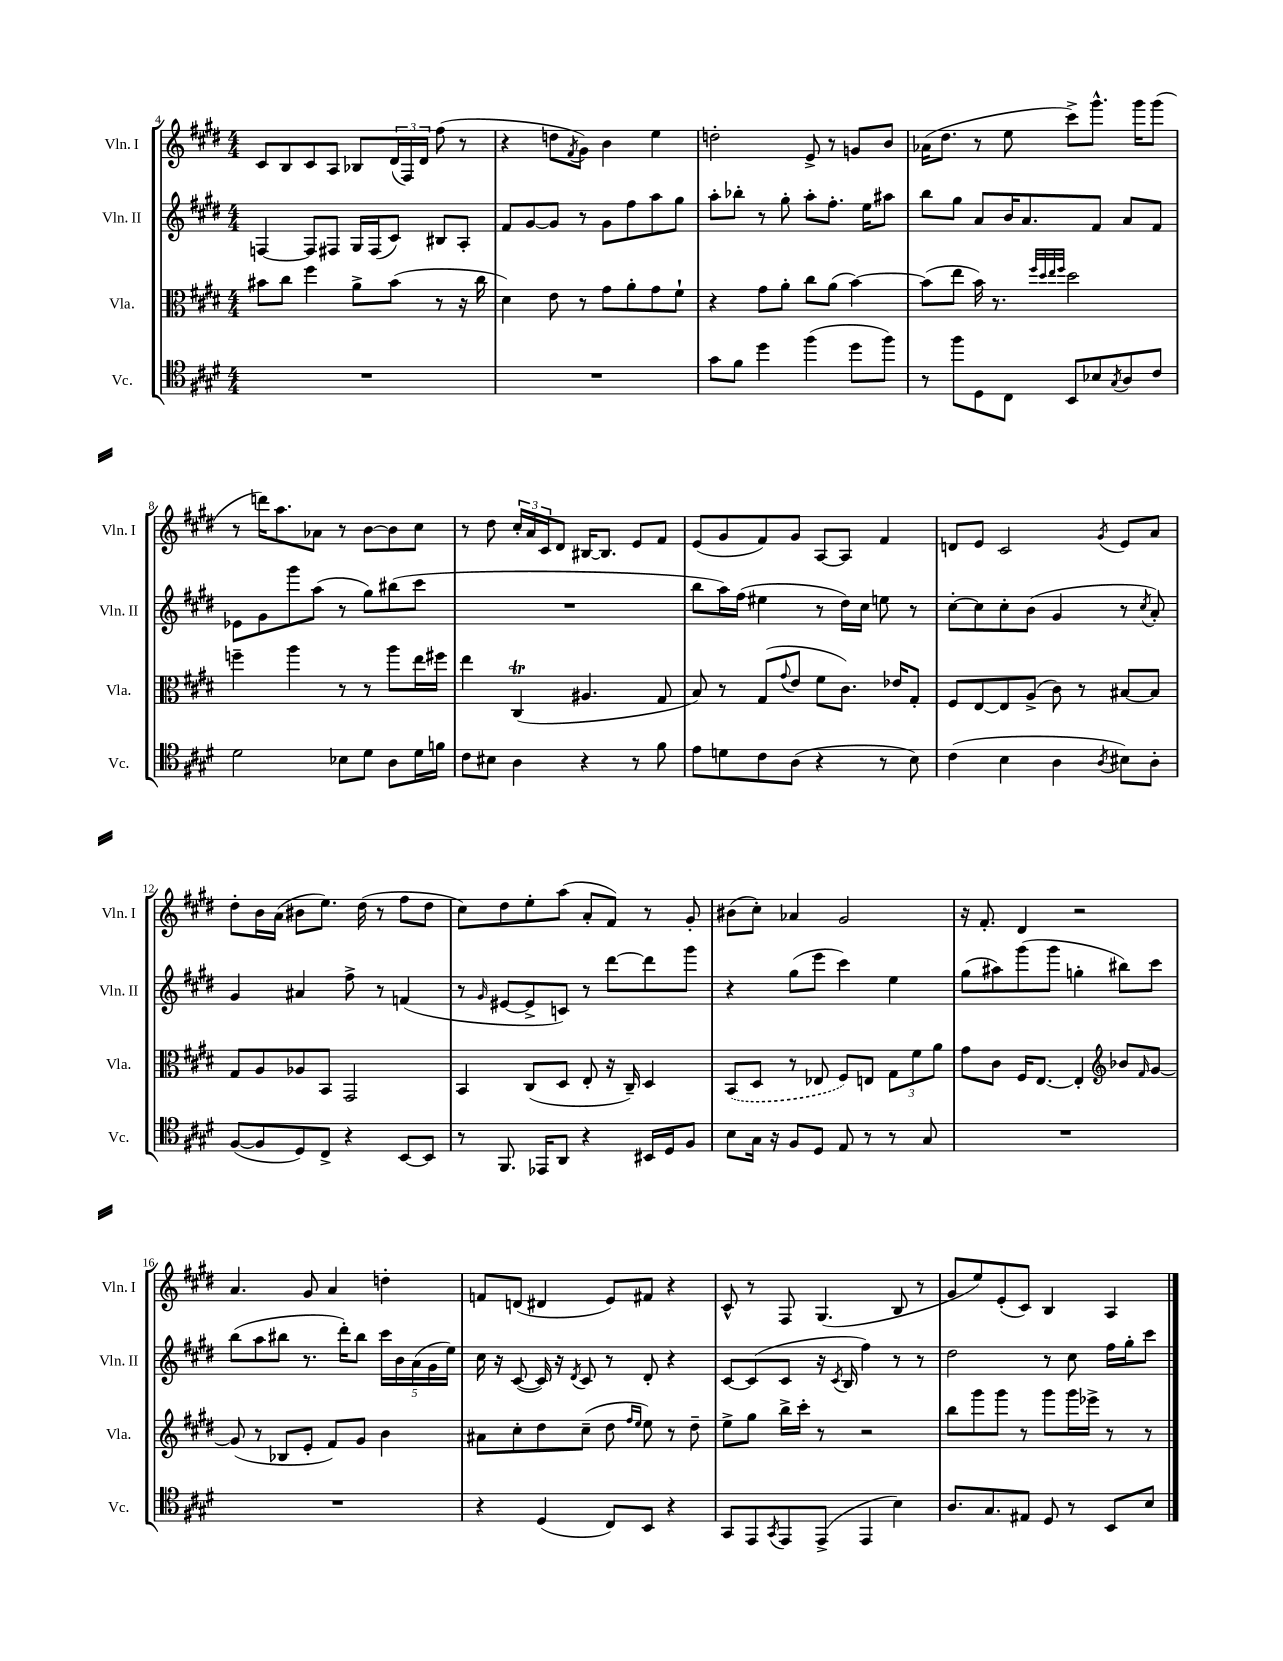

**kern	**kern	**kern	**kern
*part4	*part3	*part2	*part1
*staff4	*staff3	*staff2	*staff1
*I"Vc.	*I"Vla.	*I"Vln. II	*I"Vln. I
*I'Vc.	*I'Vla.	*I'Vln. II	*I'Vln. I
*clefC4	*clefC3	*clefG2	*clefG2
*k[f#c#g#d#]	*k[f#c#g#d#]	*k[f#c#g#d#]	*k[f#c#g#d#]
*M4/4	*M4/4	*M4/4	*M4/4
=4	=4	=4	=4
1r	8b#X\L	[4Fn/	8c#/L
.	8cc#\J	.	8B/
.	4ff#\	8F/L]	8c#/
.	.	8F#X/J	8A/J
.	8a^\L	16G#/LL	8B-X/L
.	.	(16F#/J	.
.	(8b#\J	8c#/J)	(24d#/L
.	.	.	24F#/)
.	.	.	24d#/JJ
.	8r	8B#X/L	(8ff#\
.	16r	8A'/J	8r
.	16cc#\	.	.
=5	=5	=5	=5
1r	4d#\)	8f#/L	4r
.	.	[8g#/	.
.	8e\	8g#/J]	8ddn\L
.	.	.	8qf#/
.	8r	8r	8g#\J)
.	8g#\L	8g#\L	4b\
.	8a'\	8ff#\	.
.	8g#\	8aa\	4ee\
.	8f#`\J	8gg#\J	.
=6	=6	=6	=6
8g#\L	4r	8aa'\L	2ddn'\
8f#\J	.	8bb-X'\J	.
4dd#\	8g#\L	8r	.
.	8a'\J	8gg#'\	.
(4ff#\	8cc#\L	8aa'\L	8e^/
.	(8a\J	8.ff#'\J	8r
8dd#\L	[4b\)	.	8gn/L
.	.	16ee\KL	.
8ff#\J)	.	8aa#X\J	8b/J
=7	=7	=7	=7
8r	(8b\L]	8bb\L	(16a-X\KL
.	.	.	8.dd#\J
8ff#\L	8ee\J	8gg#\J	.
8D#\	16b\)	8a/L	8r
.	8.r	.	.
8C#\J	.	16b/K	8ee\
.	.	8.a/	.
.	32qqff#/LLL	.	.
.	32qqdd#/	.	.
.	32qqee/	.	.
.	32qqff#/JJJ	.	.
8BB/L	2dd#\	.	8ccc#^\L)
8B-X/	.	8f#/J	8.ggg#^^\J
8qG#/	.	.	.
8A/	.	8a/L	.
.	.	.	16ggg#\KL
8c#/J	.	8f#/J	(8ggg#\J
!!LO:LB:g=z
=8	=8	=8	=8
2d#\	4ffn~\	8e-X\L	8r
.	.	8g#\	16dddn\KL)
.	.	.	8.aa\
.	4aa\	8ggg#\	.
.	.	(8aa\J	8a-X\J
8B-X\L	8r	8r	8r
8d#\J	8r	8gg#\L)	[8b\L
8A\L	8aa\L	(8bb#X\	8b\]
16d#\L	16ee\L	8ccc#\J	8cc#\J
16fn\JJ	16ff#X\JJ	.	.
=9	=9	=9	=9
8c#\L	4ee\	1r	8r
8B#X\J	.	.	8dd#\
4A\	(4C#T/	.	24cc#'/LL
.	.	.	24a/
.	.	.	24c#/J
.	.	.	8d#/J
4r	4.A#X/	.	[16B#X/KL
.	.	.	8.B#/J]
8r	.	.	8e/L
8f#\	8G#/	.	8f#/J
=10	=10	=10	=10
8e\L	8B/)	8bb\L	(8e/L
8dn\	8r	16aa\L)	8g#/
.	.	(16ff#\JJ	.
8c#\	(8G#/L	4ee#X\	8f#/)
.	8qqg#/	.	.
(8A\J	8e/J	.	8g#/J
4r	8f#\L	8r	[8A/L
.	8.c#\J)	16dd#\LL)	8A/J]
.	.	16cc#\JJ	.
8r	.	8een\	4f#/
.	16e-X/KL	.	.
8B\)	8G#'/J	8r	.
=11	=11	=11	=11
(4c#\	8F#/L	[8cc#'\L	8dn/L
.	[8E/	8cc#\]	8e/J
4B\	8E/]	8cc#'\	2c#/
.	(8A^/J	(8b\J	.
4A\	8c#\)	4g#/	.
.	8r	.	.
8qA/	.	.	8qg#/
8B#X\L)	[8B#X/L	8r	8e/L
.	.	8qcc#/	.
8A'\J	8B#/J]	8a'/)	8a/J
!!LO:LB:g=z
=12	=12	=12	=12
([8F#/L	8G#/L	4g#/	8dd#'\L
8F#/]	8A/	.	16b\L
.	.	.	(16a\JJ
8D#/)	8A-X/	4a#X/	8b#X\L
8C#^/J	8BB/J	.	8.ee\J)
4r	2GG#/	8ff#^\	.
.	.	.	(16dd#\
.	.	8r	8r
[8BB/L	.	(4fn/	8ff#\L
8BB/J]	.	.	8dd#\J
=13	=13	=13	=13
8r	4BB/	8r	8cc#\L)
.	.	16qqg#/	.
8.FF#/	.	[8e#X/L	8dd#\
.	(8C#/L	8e#^/]	8ee'\
16EE-X/KL	.	.	.
8AA/J	8D#/J	8cn/J)	(8aa\J
4r	8E'/	8r	8a'/L
.	16r	[8ddd#\L	8f#/J)
.	16C#~/)	.	.
16BB#X/LL	4D#/	8ddd#\]	8r
16D#/J	.	.	.
8F#/J	.	8ggg#\J	8g#'/
=14	=14	=14	=14
8B\L	(8BB/L	4r	(8b#X\L
16G#\Jk	8D#/J	.	8cc#'\J)
16r	.	.	.
8F#/L	8r	(8gg#\L	4a-X/
8D#/J	8E-X/	8eee\J	.
8E/	8F#/L)	4ccc#\)	2g#/
8r	8En/J	.	.
8r	12G#\L	4ee\	.
.	12f#\	.	.
8G#/	.	.	.
.	12a\J	.	.
=15	=15	=15	=15
1r	8g#\L	(8gg#\L	16r
.	.	.	8.f#'/
.	8c#\J	8aa#X\)	.
.	16F#/KL	(8ggg#\	4d#/
.	[8.E/J	.	.
.	.	8ggg#\J	.
.	4E'/]	4ggn'\	2r
*	*clefG2	*	*
.	8b-X/L	8bb#X\L)	.
.	16qqf#/	.	.
.	[8g#/J	8ccc#\J	.
!!LO:LB:g=z
=16	=16	=16	=16
1r	(8g#/]	(8bb\L	4.a/
.	8r	8aa\	.
.	8B-X/L	8bb#X\J	.
.	8e'/J	8.r	8g#/
.	8f#/L)	.	4a/
.	.	16ddd#'\KL)	.
.	8g#/J	8bb#\J	.
.	4b\	20ccc#\LL	4ddn'\
.	.	20b\	.
.	.	(20a\	.
.	.	20g#\	.
.	.	20ee\JJ)	.
=17	=17	=17	=17
4r	8a#X\L	16cc#\	8fn/L
.	.	16r	.
.	8cc#'\	([8c#/	(8dn/J
(4D#/	8dd#\	16c#/])	4d#X/
.	.	16r	.
.	.	8qd#/	.
.	(8cc#~\J	8c#/	.
8C#/L)	8dd#\	8r	8e/L)
.	16qqff#/LL	.	.
.	16qqee/JJ	.	.
8BB/J	8ee\)	8d#'/	8f#X/J
4r	8r	4r	4r
.	8dd#~\	.	.
=18	=18	=18	=18
8GG#/L	8ee^\L	[8c#/L	8c#^^/
8EE/	8gg#\J	(8c#/]	8r
8qGG#/	.	.	.
8EE/	16bb^\LL	8c#/J	8F#/
.	16ccc#'\JJ	.	.
(8EE^/J	8r	16r	(4.G#/
.	.	8qc#/	.
.	.	16B/	.
4EE/	2r	4ff#\)	.
4B\)	.	8r	8B/
.	.	8r	8r
=19	=19	=19	=19
8.A/L	8bb\L	2dd#\	8g#/L
.	8ggg#\	.	8ee/)
8.G#/	.	.	.
.	8ggg#\J	.	(8e'/
8E#X/J	8r	.	8c#/J)
8D#/	8ggg#\L	8r	4B/
8r	16ggg#\L	8cc#\	.
.	16eee-X^\JJ	.	.
8BB/L	8r	16ff#\LL	4A/
.	.	16gg#'\J	.
8B/J	8r	8ccc#\J	.
==	==	==	==
*-	*-	*-	*-
